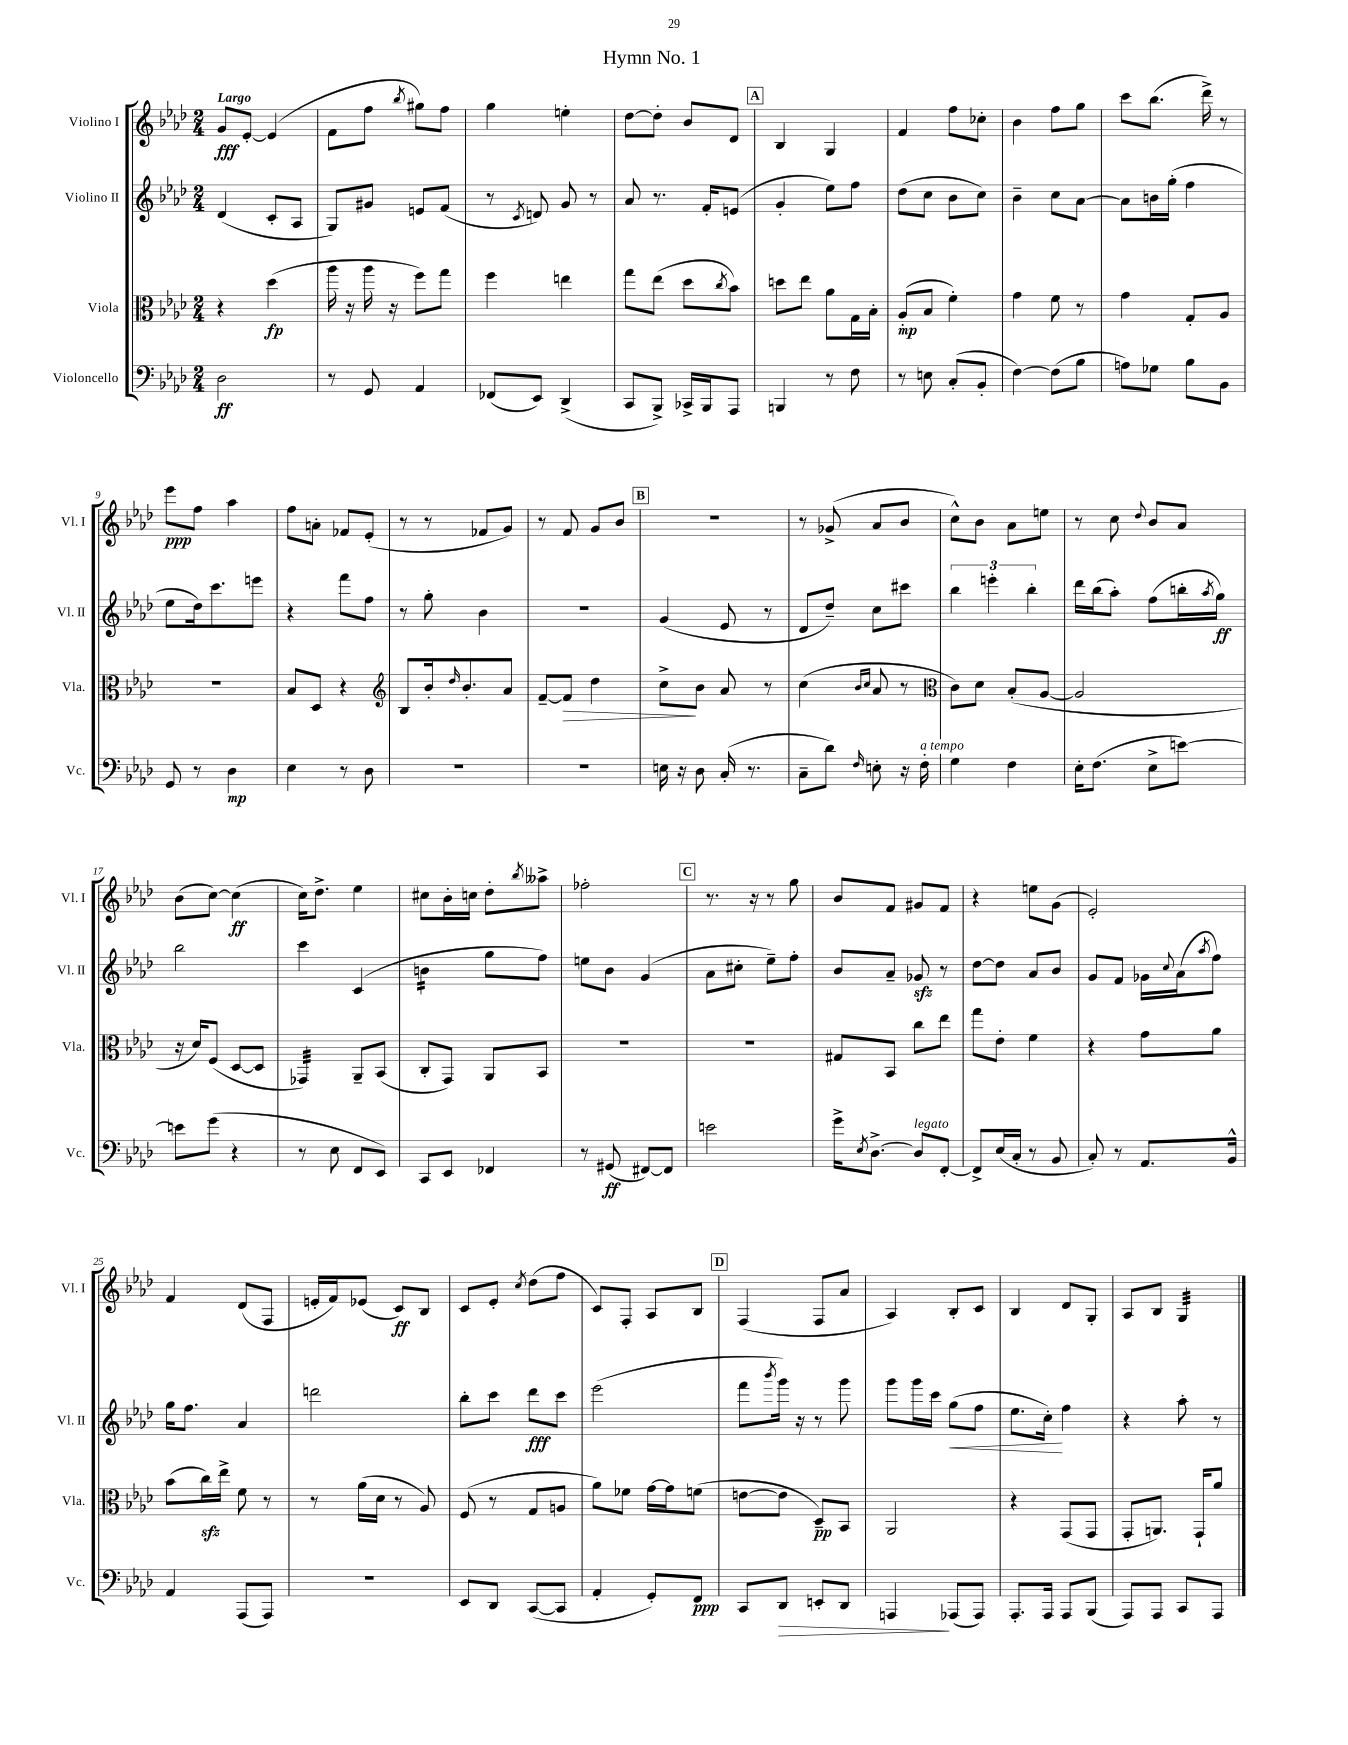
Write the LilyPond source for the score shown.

\header { title = "Hymn No. 1" }
<<
\new StaffGroup <<
\new Staff = "s0" \with { instrumentName = "Violino I" shortInstrumentName = "Vl. I" } {
    \clef treble \key aes \major \numericTimeSignature \time 2/4 \tempo "Largo"
    g'8\fff ees'8~-. ees'4( |
    f'8 f''8 \acciaccatura { bes''8 } gis''8) f''8 |
    g''4 e''4-. |
    des''8~ des''8-. bes'8 des'8 |
    \mark \markup { \box "A" } bes4 g4 |
    f'4 f''8 ces''8-. |
    bes'4 f''8 g''8 |
    c'''8 bes''8.( des'''16->) r8 |
    ees'''8\ppp f''8 aes''4 |
    f''8 a'8-. fes'8 ees'8-.( |
    r8 r8 fes'8 g'8) |
    r8 f'8 g'8 bes'8 |
    \mark \markup { \box "B" } R2 |
    r8 ges'8->( aes'8 bes'8 |
    c''8-^) bes'8 aes'8 e''8 |
    r8 c''8 \appoggiatura { des''8 } bes'8 aes'8 |
    bes'8( c''8~) c''4\ff( |
    c''16) des''8.-> ees''4 |
    cis''8 bes'16-. c''16 des''8-. \acciaccatura { bes''8 } aeses''8-> |
    fes''2-. |
    \mark \markup { \box "C" } r8. r16 r8 g''8 |
    bes'8 f'8 gis'8 f'8 |
    r4 e''8 g'8( |
    ees'2-.) |
    f'4 des'8( f8 |
    e'16-. f'16) ees'8( c'8\ff) bes8 |
    c'8 ees'8-. \acciaccatura { c''8 } des''8( f''8 |
    c'8) f8-. aes8 bes8 |
    \mark \markup { \box "D" } f4( f8 aes'8 |
    aes4) bes8-. c'8 |
    bes4 des'8 g8-. |
    aes8 bes8 g4:32 \bar "|." |
}
\new Staff = "s1" \with { instrumentName = "Violino II" shortInstrumentName = "Vl. II" } {
    \clef treble \key aes \major \numericTimeSignature \time 2/4
    des'4( c'8-. aes8 |
    g8) gis'8 e'8 f'8( |
    r8 \acciaccatura { c'8 } d'8) g'8 r8 |
    aes'8 r8. f'16-. e'8( |
    \mark \markup { \box "A" } g'4-. ees''8) f''8 |
    des''8( c''8 bes'8 c''8) |
    bes'4-- c''8 aes'8~ |
    aes'8 b'16 g''16-.( f''4 |
    ees''8 des''16) c'''8. e'''8 |
    r4 f'''8 f''8 |
    r8 g''8-. bes'4 |
    r2 |
    \mark \markup { \box "B" } g'4( ees'8 r8 |
    des'8 des''8--) c''8 cis'''8 |
    \tuplet 3/2 { bes''4 e'''4-. bes''4-. } |
    des'''16 bes''16( aes''8-.) f''8( b''16-. \acciaccatura { aes''8 } g''16\ff) |
    bes''2 |
    c'''4 c'4( |
    b'4:16 g''8 f''8) |
    e''8 bes'8 g'4( |
    \mark \markup { \box "C" } aes'8 cis''8-. ees''8--) f''8-. |
    bes'8 aes'8-- ges'8\sfz r8 |
    des''8~ des''8 aes'8 bes'8 |
    g'8 f'8 ges'16 \appoggiatura { c''8 } aes'16( \acciaccatura { aes''8 } f''8) |
    g''16 f''8. aes'4 |
    d'''2 |
    bes''8-. c'''8 des'''8\fff c'''8 |
    ees'''2( |
    \mark \markup { \box "D" } f'''8 \acciaccatura { bes'''8 } g'''16) r16 r8 g'''8 |
    g'''8 g'''16 c'''16 g''8\<( f''8 |
    ees''8. c''16-.\!) f''4 |
    r4 aes''8-. r8 \bar "|." |
}
\new Staff = "s2" \with { instrumentName = "Viola" shortInstrumentName = "Vla." } {
    \clef alto \key aes \major \numericTimeSignature \time 2/4
    r4 des''4\fp( |
    aes''16 r16 aes''16 r16 f''8) g''8 |
    f''4 e''4 |
    g''8 ees''8( des''8 \acciaccatura { c''8 } bes'8) |
    \mark \markup { \box "A" } d''8 ees''8 aes'8 g16 bes16-. |
    aes8-.\mp( bes8 f'4-.) |
    g'4 f'8 r8 |
    g'4 g8-. aes8 |
    R2 |
    bes8 des8 r4 |
    \clef treble bes8 bes'16-. \grace { des''16 } bes'8.-. aes'8 |
    f'8~-- f'8\> des''4 |
    \mark \markup { \box "B" } c''8->\! bes'8 aes'8 r8 |
    c''4( \grace { bes'16 c''16 } aes'8 r8 |
    \clef alto c'8) des'8 bes8-.( aes8~ |
    aes2 |
    r16 des'16) f8( des8~ des8 |
    ges,4:32) aes,8-- bes,8( |
    c8-. g,8) aes,8 bes,8 |
    R2 |
    \mark \markup { \box "C" } R2 |
    gis8 bes,8 c''8 ees''8 |
    g''8 ees'8-. f'4 |
    r4 g'8 aes'8 |
    bes'8( c''16\sfz) ees''16-> f'8 r8 |
    r8 aes'16( des'16 r8 aes8) |
    f8( r8 g8 a8 |
    aes'8) fes'8 g'16~ g'16 f'8( |
    \mark \markup { \box "D" } e'8~ e'8 des8--\pp) bes,8 |
    aes,2 |
    r4 g,8( g,8 |
    g,8-. a,8.) g,16-! aes'8 \bar "|." |
}
\new Staff = "s3" \with { instrumentName = "Violoncello" shortInstrumentName = "Vc." } {
    \clef bass \key aes \major \numericTimeSignature \time 2/4
    des2\ff |
    r8 g,8 aes,4 |
    fes,8( ees,8) des,4->( |
    c,8 bes,,8->) ces,16-> bes,,16 aes,,8 |
    \mark \markup { \box "A" } b,,4 r8 f8 |
    r8 e8 c8-.( bes,8-. |
    f4~) f8( bes8 |
    a8) ges8 bes8 bes,8 |
    g,8 r8 des4\mp |
    ees4 r8 des8 |
    r2 |
    R2 |
    \mark \markup { \box "B" } e16 r16 des8 c16-.( r8. |
    c8-- des'8) \grace { f16 } e8-. r16 f16-.^\markup { \italic "a tempo" } |
    g4 f4 |
    ees16-. f8.( ees8-> e'8~) |
    e'8 g'8( r4 |
    r8 ees8 f,8 ees,8) |
    c,8 ees,8 fes,4 |
    r8 gis,8\ff( fis,8~) fis,8 |
    \mark \markup { \box "C" } e'2 |
    g'16-> \acciaccatura { ees8 } des8.~-> des8^\markup { \italic "legato" } f,8~-. |
    f,8-> ees16( c16-. r8 bes,8 |
    c8-.) r8 aes,8. bes,16-^ |
    aes,4 aes,,8( aes,,8) |
    r2 |
    ees,8 des,8 c,8~( c,8 |
    aes,4-. g,8-.) f,8\ppp |
    \mark \markup { \box "D" } c,8 des,8\> e,8-. des,8 |
    a,,4\! aes,,8( aes,,8) |
    aes,,8.-. aes,,16 aes,,8 bes,,8( |
    aes,,8) aes,,8 c,8 aes,,8 \bar "|." |
}
>>
>>
